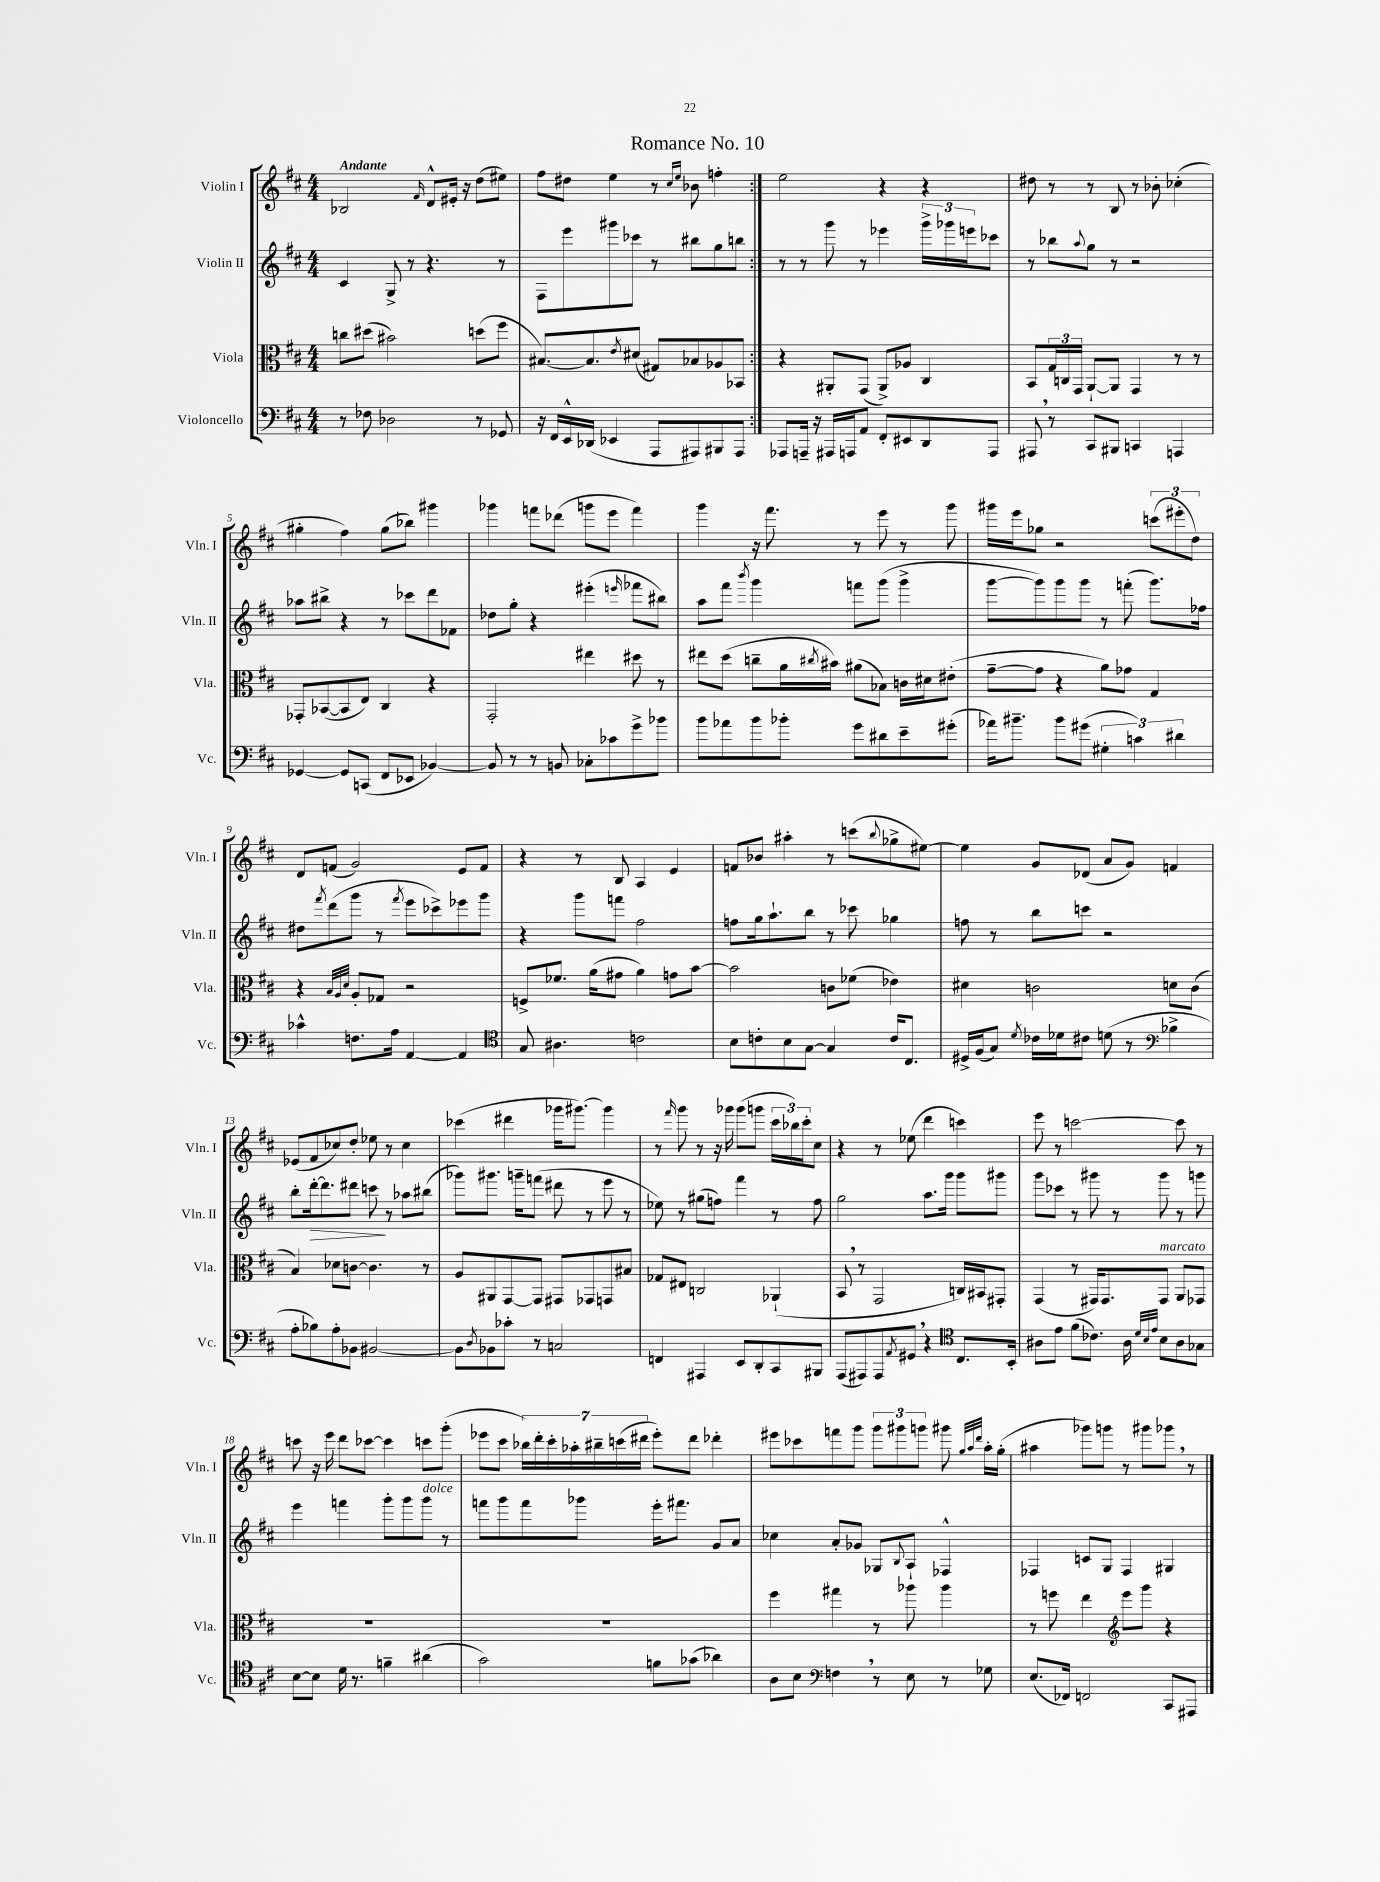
\header { title = "Romance No. 10" }
<<
\new StaffGroup <<
\new Staff = "s0" \with { instrumentName = "Violin I" shortInstrumentName = "Vln. I" } {
    \clef treble \key d \major \numericTimeSignature \time 4/4 \tempo "Andante"
    \repeat volta 2 { bes2 \grace { fis'16 } d'8-^ eis'16-. r16 d''8( eis''8) |
    fis''8 dis''8 e''4 r8 \grace { cis''16 e''16 } bes'8 f''4-. | }
    e''2 r4 r4 |
    dis''8 r8 r8 b8 r8 bes'8-. ces''4-.( |
    gis''4-. fis''4) gis''8( bes''8) gis'''4 |
    ges'''4 f'''8 des'''8( g'''8 e'''8 f'''4) |
    g'''4 r16 fis'''8. r8 e'''8 r8 g'''8 |
    gis'''16 e'''16 ges''8 r2 \tuplet 3/2 { c'''8( eis'''8-. d''8) } |
    d'8 f'8( g'2) e'8 f'8 |
    r4 r8 b8 a4 e'4 |
    f'8 bes'8 ais''4-. r8 c'''8( \appoggiatura { b''8 } ges''8-> eis''8~) |
    eis''4 g'8 des'8( a'8 g'8) f'4 |
    ees'8( fis'8 ces''8) d''8-. ees''8 r8 ces''4 |
    ces'''4( dis'''4 ges'''16 gis'''8.~) gis'''4 |
    r8 \grace { fis'''16 } g'''8 r8 r16 ges'''16 ges'''8( g'''8 \tuplet 3/2 { cis'''16 bes''16) cis'''16-. } cis''8 |
    r4 r8 ees''8( d'''4 c'''4) |
    e'''8 r8 c'''2~ c'''8 r8 |
    c'''8 r16 e'''16 d'''8 ces'''8~ ces'''4 c'''8 g'''8-.( |
    ees'''8 cis'''8 \tuplet 7/4 { bes''16) d'''16-. cis'''16-. aes''16-. bis''16-- c'''16( dis'''16 } ees'''8-.) dis'''8 des'''4-. |
    eis'''8 ces'''8 f'''8 g'''8 \tuplet 3/2 { g'''8 gis'''8 g'''8 } gis'''8 \grace { g''32 a''32 d'''32 } a''16-. g''16-.( |
    ais''4 ges'''8) g'''8 r8 gis'''8 ges'''8 \breathe r8 \bar "|." |
}
\new Staff = "s1" \with { instrumentName = "Violin II" shortInstrumentName = "Vln. II" } {
    \clef treble \key d \major \numericTimeSignature \time 4/4
    \repeat volta 2 { cis'4 g8-> r8 r4. r8 |
    fis8 e'''8 gis'''8 ces'''8 r8 bis''8 g''8 b''8 | }
    r8 r8 g'''8 r8 ees'''4 \tuplet 3/2 { g'''16-> ges'''16 e'''16 } ces'''8 |
    r8 bes''8 \appoggiatura { a''8 } g''8 r8 r2 |
    aes''8 bis''8-> r4 r8 ces'''8 d'''8 fes'8 |
    des''8 g''8-. r4 eis'''4-.( \grace { e'''16 } fes'''8 bis''8) |
    a''8 fis'''8 \acciaccatura { b'''8 } g'''4 f'''8 g'''8( g'''4-> |
    g'''8~ g'''8) g'''8 g'''8 r8 f'''8-.( g'''8.) fes''16 |
    dis''8 \acciaccatura { fis'''8 } d'''8( g'''8 r8 \acciaccatura { fis'''8 } e'''8 ces'''8->) ees'''8 g'''8 |
    r4 g'''8 f'''8 fis''2 |
    f''8 g''16 a''8.-! b''8 r8 ces'''8 ges''4 |
    f''8 r8 b''8 c'''8 r2 |
    b''8-. d'''16~-.\> d'''8. dis'''8 c'''8\! r8 aes''8 bis''8( |
    ges'''8) gis'''8. g'''16-- f'''8( dis'''8 r8 e'''8 r8 |
    ees''8) r8 gis''8( f''8) fis'''4 r8 f''8 |
    g''2 a''8. g'''16 g'''8 gis'''8 |
    g'''8 ces'''8 r8 gis'''8 r8 gis'''8 r8 g'''8 |
    e'''4 f'''4 g'''8-. g'''8 g'''8^\markup { \italic "dolce" } r8 |
    f'''8 g'''8 f'''8 ges'''8 e'''16-. fis'''8. g'8 a'8 |
    ces''4 a'8-. ges'8 ges8 \appoggiatura { b8 } a8-! fes4-^ |
    fes4 c'8 g8 fes4 gis4 \bar "|." |
}
\new Staff = "s2" \with { instrumentName = "Viola" shortInstrumentName = "Vla." } {
    \clef alto \key d \major \numericTimeSignature \time 4/4
    \repeat volta 2 { c''8 dis''8( bis'2) d''8( fis''8 |
    bis8.~) bis8. \acciaccatura { e'8 } dis'8( gis8) bes8 aes8 bes,8 | }
    r4 ais,8-. g,8( ais,8->) aes8 cis4 |
    b,8 \tuplet 3/2 { g16 c16 g,16 } a,8~-! a,8 g,4 r8 r8 |
    ges,8-. bes,8~( bes,8 e8) cis4 r4 |
    g,2-. eis''4 dis''8 r8 |
    eis''8 d''8( c''8-- a'16 \acciaccatura { cis''8 } bis'16) ais'8( bes8) c'16 dis'16 eis'8-.( |
    g'8~-- g'8 r4 a'8) ges'8 g4 |
    r4 \grace { b32 a32 d'32 } a8-. ges8 r2 |
    f8-> fes'8. a'16( gis'8 a'4) g'8 b'8~ |
    b'2 c'8 fes'8( ees'4) |
    dis'4 c'2 d'8 c'8( |
    b4) des'8 c'8~ c'4. r8 |
    a8 ais,8 g,8~ g,8 gis,8 ges,8 g,8 bis8 |
    ges8 eis8 c2 aes,4-!( |
    b,8 \breathe r8 g,2 c16) bis,16 gis,8-. |
    g,4( r8 gis,16) gis,8. gis,8^\markup { \italic "marcato" } a,8 ges,8 |
    R1 |
    R1 |
    fis''4 gis''4 r8 aes''8 aes''4 |
    r8 f''8 e''4 \clef treble e'''8 g'''8 r4 \bar "|." |
}
\new Staff = "s3" \with { instrumentName = "Violoncello" shortInstrumentName = "Vc." } {
    \clef bass \key d \major \numericTimeSignature \time 4/4
    \repeat volta 2 { r8 fes8 des2 r8 ges,8 |
    r16 fis,16 e,16-^ des,16( ees,4 a,,8 ais,,8) bis,,8 ais,,8 | }
    aes,,8 a,,16-- r16 ais,,16 a,,16 a,8 fis,8-. eis,8 d,8 a,,8 |
    ais,,8 \breathe r8 cis,8 bis,,8 c,4 a,,4 |
    ges,4~ ges,8 c,8( fis,8 ees,8 bes,4~) |
    bes,8 r8 r8 b,8 ces8-. ces'8 g'8-> bes'8 |
    b'8 aes'8 b'8 bes'8-. g'8 dis'8 e'8-- gis'8-.( |
    aes'16) bis'8.-- bis'8 gis'8( \tuplet 3/2 { gis4-. c'4) dis'4 } |
    ces'4-^ f8. a16 a,4~ a,4 |
    \clef tenor g8 ais4. c'2 |
    b8 c'8-. b8 g8~ g4 c'16 cis8. |
    dis16-> fis16( g8) \acciaccatura { d'8 } ces'16 des'16 cis'8 d'8( r8 \clef bass bes4-> |
    a8-. bes8) a8-. bes,8 bis,2~ |
    bis,8 \acciaccatura { d8 } bes,8 ces'8-. r8 c2 |
    f,4 ais,,4 e,8 d,8-. cis,8 bis,,8 |
    a,,8( ais,,8) ais,,8 \acciaccatura { a,8 } gis,8 \breathe r4 \clef tenor cis8. b,16-. |
    ais8 e'8 fis'8( ces'8.) ais16 \grace { d'32 b32 e'32 } b8 ais8 ges8 |
    b8~ b8 d'16 r8. f'4-- ais'4( |
    g'2) f'8 ges'8( aes'4) |
    a8 b8 \clef bass f4 \breathe r8 e8 r8 ges8 |
    e8.( fes,16) f,2 cis,8 ais,,8 \bar "|." |
}
>>
>>
